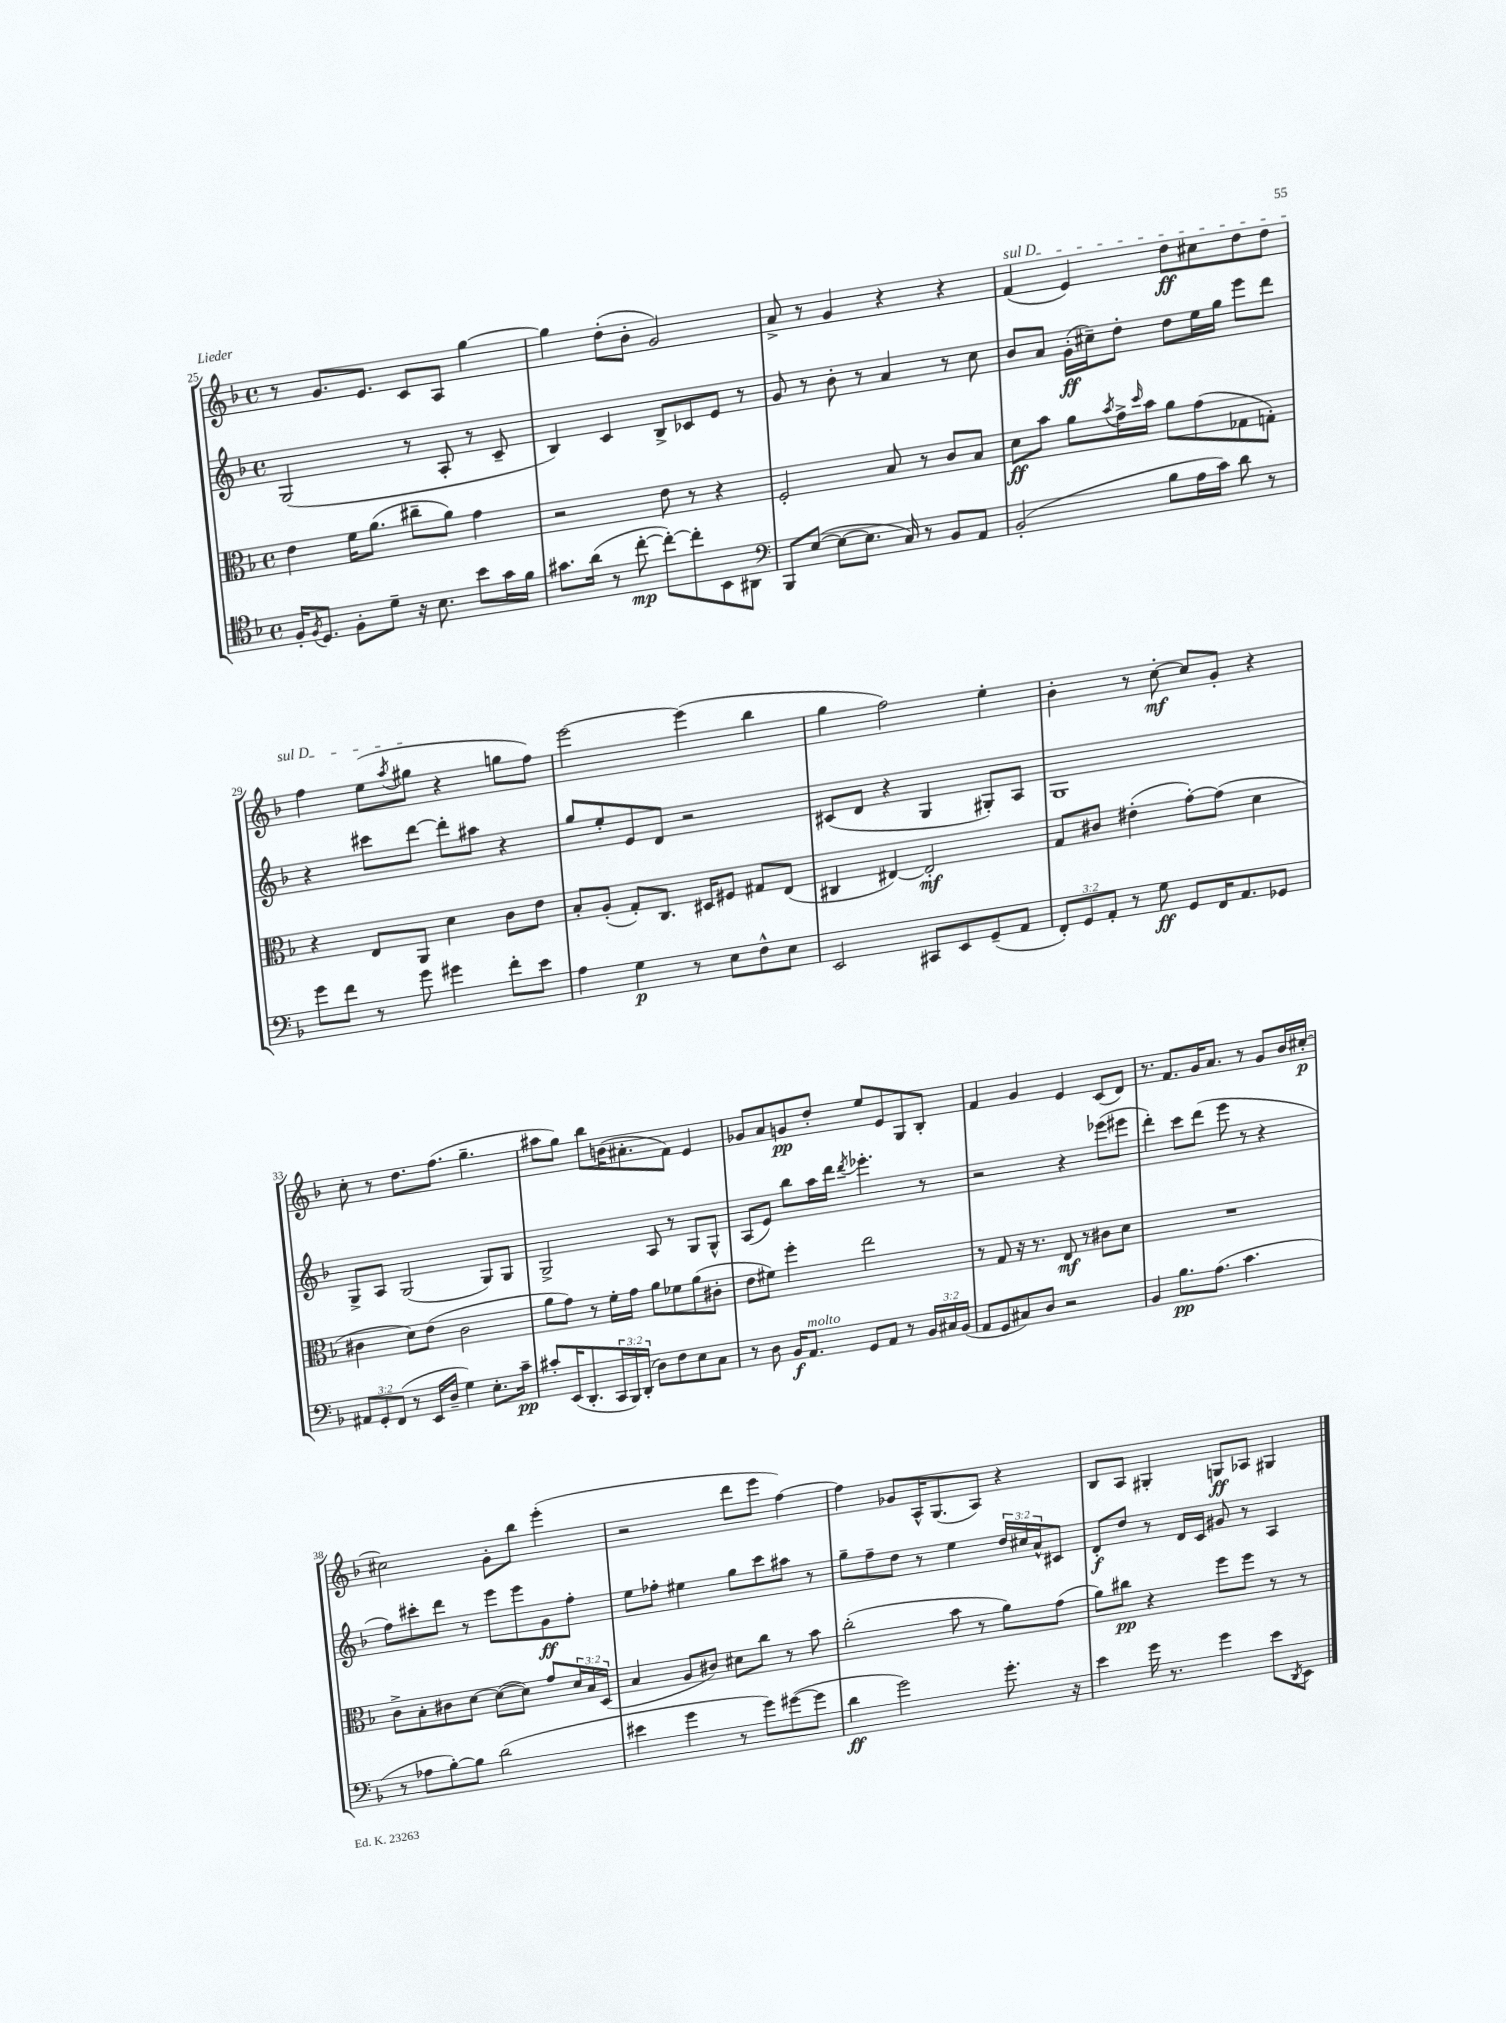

**kern	**kern	**kern	**kern
*staff4	*staff3	*staff2	*staff1
*clefC4	*clefC3	*clefG2	*clefG2
*k[b-]	*k[b-]	*k[b-]	*k[b-]
*M4/4	*M4/4	*M4/4	*M4/4
*met(c)	*met(c)	*met(c)	*met(c)
16F'	4e	(2G	8r
8qF	.	.	.
8.D	.	.	.
.	.	.	8.g
8F'	16f	.	.
.	(8.a	.	8.e
8d~	.	.	.
16r	8cc#~	8r	8c
8.B-	.	.	.
.	8a)	8A'	8A
8b-	4g	8r	[4gg
16g	.	8c~	.
16f	.	.	.
=	=	=	=
8.g#	2r	4B-)	4gg]
(16a	.	.	.
8r	.	4c	(8dd'
[8cc'	.	.	8b-'
8cc'_)	8e	8B-^	2g)
8cc']	8r	8c-	.
8BB-	4r	8e	.
8AA#	.	8r	.
=	=	=	=
*clefF4	*	*	*
8BBB-	2F'	8g	8a^
([8E	.	8r	8r
8E_	.	8b-'	4g
8.E]	.	8r	.
.	8B-	4a	4r
16C)	.	.	.
8r	8r	.	.
8BB-	8c	8r	4r
8AA	8B-	8cc	.
=	=	=	=
(2BB-'	8d	8b-	(4f
.	8b-	8a	.
.	8a	(16g'	4e)
.	.	16cc#~)	.
.	8qb-	.	.
.	16g^	8dd'	.
.	16qqdd	.	.
.	16b-	.	.
8B-	8a	8dd	8dd
16A	(8g	16ee	8cc#
16c)	.	16gg	.
8d	8G-	8eee	8dd
8r	8G')	8ddd	8dd
=	=	=	=
8g	4r	4r	4ff
8f	.	.	.
8r	8E	8ccc#	(8ee
.	.	.	8qaa
8g	8AA	[8ddd	8gg#
4g#	4d	8ddd']	4r
.	.	8aa#	.
8f'	8c	4r	8gg
8e	8e	.	8ff)
=	=	=	=
4A	8B-'	8gg	[2eee
.	(8A'	8ee'	.
4G	8G')	8e	.
.	8.C	8d	.
8r	.	2r	(4eee]
.	16D#	.	.
8E	8F#	.	.
8F^^	8G#	.	4bb-
8E	(8E	.	.
=	=	=	=
2EE	4C#	(8c#	4gg
.	.	8d	.
.	[4E#)	4r	2ff)
8CC#	2E#']	4G	.
8EE	.	.	.
(8GG~	.	8G#')	4ee'
8AA	.	8A	.
=	=	=	=
12FF')	8G	1G	4b-'
12GG	.	.	.
.	8c#	.	.
12AA'	.	.	.
8r	(4e#'	.	8r
8G	.	.	[8cc'
8GG	[8g')	.	8cc]
16FF	(8g]	.	8g'
8.AA	.	.	.
.	4d	.	4r
8GG-	.	.	.
=	=	=	=
12AA#	4c#	8G^	8cc'
12GG'	.	.	.
.	.	8A	8r
(12FF	.	.	.
8r	8d)	(2G	8.dd
16EE	(8e	.	.
16D~	.	.	(8.ff
4G)	2c#	.	.
.	.	.	4.gg~
8.E'	.	8G)	.
.	.	8G	.
16c~	.	.	.
=	=	=	=
8c#'	8a	2G^	8aa#
(16EE	8g)	.	8gg)
8.DD'	.	.	.
.	8r	.	8bb-
24CC	16f'	.	(16b
24BBB-)	.	.	.
.	16g	.	8.a#'
(24DD'	.	.	.
8D)	8a	8A	.
8F	8f-	8r	8f)
8E	(8a	8G	4e
8C	8c#'	8G^^	.
=	=	=	=
8r	8e	(8A	8g-
8D	8f#)	8e)	8a
16BB-	4ff'	8bb-	8g
8.AA	.	.	.
.	.	16aa	8dd'
.	.	16ddd	.
.	.	8qddd	.
8GG	2ee	4.eee-'	8ee
8AA	.	.	8e
8r	.	.	8G
24BB-	.	8r	8B-'
24C#	.	.	.
(24BB-	.	.	.
=	=	=	=
8AA	8r	2r	4f
8GG	8G	.	.
8C#)	16r	.	4g
.	8.r	.	.
8D	.	.	.
2r	8E	4r	4e
.	8r	.	.
.	8c#	(8eee-	(8c
.	8d	8eee#	8d)
=	=	=	=
4BB-	1r	4ddd')	8.r
.	.	.	8.f
8.B-	.	8ccc	.
.	.	(8ddd	16g
(8.A	.	.	8.a
.	.	8eee	.
4.c	.	8r	8r
.	.	4r	8g
.	.	.	16b-
.	.	.	[16cc#'
=	=	=	=
8r	8c^	8ff)	2cc#]
8A-	8B-'	8ccc#'	.
[8B-')	8c#	8ddd	.
8B-]	[8d	8r	.
(2d	(8d_	8eee	8g'
.	8d])	8eee	8bb-
.	8g	8g	(4eee'
.	24d	8ff'	.
.	24B-	.	.
.	(24D	.	.
=	=	=	=
4e#	4B-	8ee	2r
.	.	8ff-'	.
4g	8A	4ee#	.
.	8c#)	.	.
8r	8d#	8gg	8ddd
8g)	8cc	8ccc	8eee
([8g#	8r	8aa#	[4ff)
8g#]	8b-	8r	.
=	=	=	=
4d	(2cc'	8gg~	4ff]
.	.	8ff~	.
2g)	.	8dd	8g-
.	.	8r	16A^^
.	.	.	(8.G
.	8b-	4ee	.
.	8r	.	8A)
8.g'	8a)	24dd	4r
.	.	24cc#	.
.	.	24a^^	.
.	(8g	8c#	.
16r	.	.	.
=	=	=	=
4e	8a)	8d'	8B-
.	8cc#	8dd	8A
16g	4r	8r	4G#'
8.r	.	.	.
.	.	16d	.
.	.	16c	.
4g	8ff	8g#	8G
.	8ff	8r	8A-
8e	8r	4A	4G#
8qDD	.	.	.
8EE	8r	.	.
==	==	==	==
*-	*-	*-	*-
